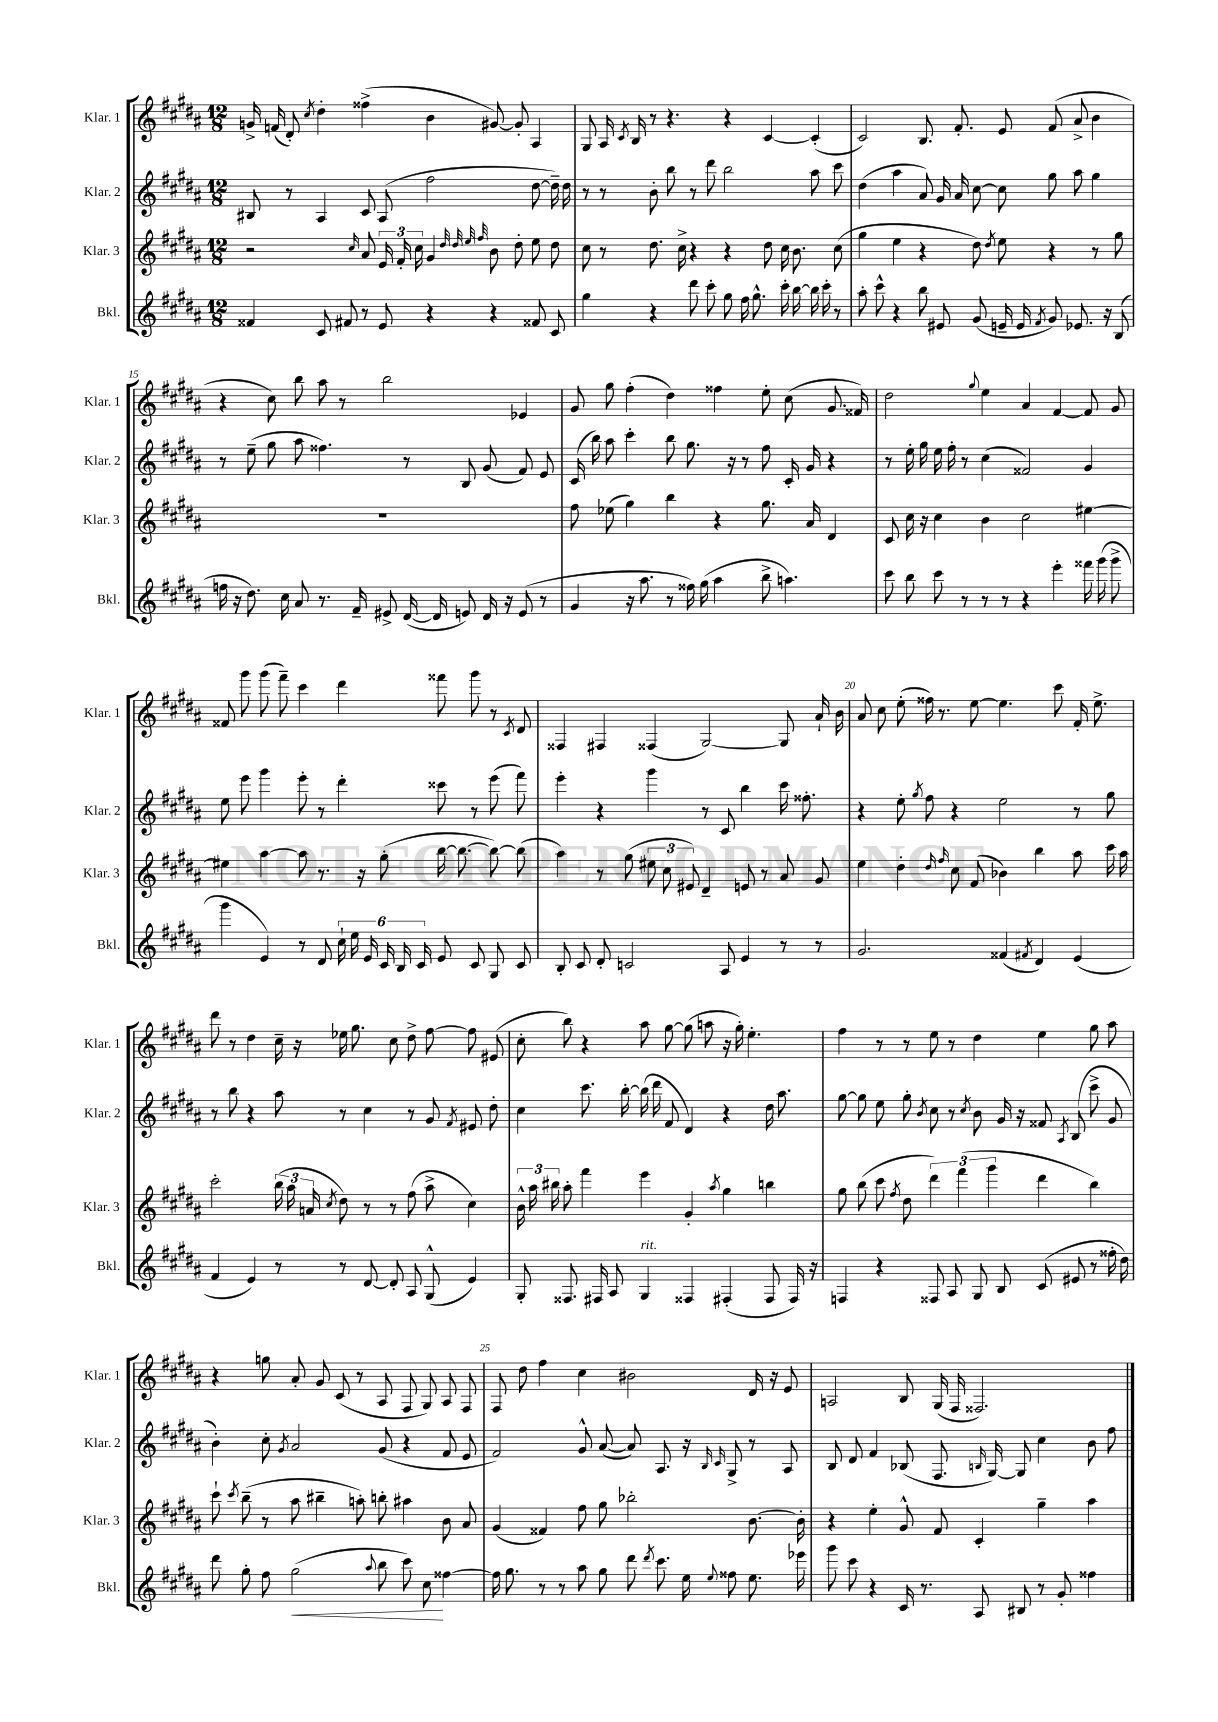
<<
\new StaffGroup <<
\new Staff = "s0" \with { instrumentName = "Klar. 1" shortInstrumentName = "Klar. 1" } {
    \clef treble \key b \major \numericTimeSignature \time 12/8
    \autoBeamOff g'16-> f'16( dis'8-.) \acciaccatura { cis''8 } dis''4-. fisis''4->( b'4 gis'8~) gis'8-. ais4 |
    gis8 ais16 \acciaccatura { cis'8 } b16 r8 r4. r4 cis'4~ cis'4-.( |
    cis'2) b8. fis'8.-. e'8 fis'8( ais'8-> b'4 |
    r4 cis''8) b''8 ais''8 r8 b''2 ees'4 |
    gis'8 gis''8 fis''4-.( dis''4) fisis''4 e''8-. cis''8( gis'8. fisis'16) |
    dis''2 \appoggiatura { gis''8 } e''4 ais'4 fis'4~ fis'8 gis'8 |
    fisis'8 gis'''8 gis'''8( fis'''8--) cis'''4 dis'''4 fisis'''8 gis'''8 r8 \acciaccatura { cis'8 } dis'8 |
    fisis4 fis4 fisis4( gis2~) gis8 ais'16-! b'16 |
    ais'8 cis''8 e''8-.( fisis''16) r8. e''8~ e''4. cis'''8 fis'16-. e''8.-> |
    dis'''8 r8 dis''4 cis''16-- r16 ees''16 gis''8. cis''8 dis''8-> fis''8~ fis''8 eis'8( |
    cis''8-. b''8) r4 ais''8 gis''8~ gis''8( a''8 r16 gis''16-.) e''4.-. |
    fis''4 r8 r8 e''8 r8 dis''4 e''4 gis''8 ais''8 |
    r4 g''8 ais'8-. gis'8 cis'8( r8 ais8 fis8 gis8) ais8 fis8 |
    fis8 dis''8 fis''4 cis''4 bis'2 dis'16 r16 e'8 |
    a2 b8 gis16( fis16 fisis2.) \bar "|." |
}
\new Staff = "s1" \with { instrumentName = "Klar. 2" shortInstrumentName = "Klar. 2" } {
    \clef treble \key b \major \numericTimeSignature \time 12/8
    \autoBeamOff bis8 r8 ais4 cis'8 ais8( fis''2 dis''8~ dis''16--) dis''16 |
    r8 r8 b'8-. b''8 r8 dis'''8 b''2 ais''8 cis'''8 |
    dis''4( ais''4 ais'8) gis'16 ais'16 cis''8~ cis''8 gis''8 ais''8 gis''4 |
    r8 e''8--( gis''8 ais''8 fisis''4.) r8 b8 gis'8( fis'8) e'8 |
    cis'16( b''16) ais''8 cis'''4-. b''8 gis''8. r16 r8 fis''8 cis'16-. gis'16 r4 |
    r8 e''16-. gis''16 e''16 fis''16-. r8 cis''4( fisis'2) gis'4 |
    e''8 e'''8 gis'''4 e'''8-. r8 dis'''4-. cisis'''8 r8 e'''8( fis'''8) |
    e'''4-. r4 gis'''4 r8 cis'8 b''4 cis'''16 fisis''8.-. |
    r4 e''8-. \acciaccatura { gis''8 } fis''8 r4 e''2 r8 gis''8 |
    r8 b''8 r4 ais''8 r8 cis''4 r8 gis'8 \acciaccatura { fis'8 } eis'8 dis''8-. |
    cis''4 cis'''8. b''16~-. b''16( dis'''16 fis'8 dis'4) r4 dis''16 ais''8. |
    gis''8~ gis''8 e''8 gis''8-. \acciaccatura { b'8 } cis''8 r8 \acciaccatura { cis''8 } b'8 gis'16 r16 fisis'8 \acciaccatura { ais8 } b8( cis'''8-> gis'8 |
    b'4-.) cis''8-. \acciaccatura { gis'8 } ais'2 gis'8( r4 fis'8 e'8 |
    fis'2) gis'8-^ ais'8~( ais'8) ais8. r16 \grace { b16 cis'16 } gis8-> r8 ais8 |
    b8 dis'8 fis'4 bes8( fis8. \grace { b16 } gis16~) gis8 cis''4 b'8 fis''8 \bar "|." |
}
\new Staff = "s2" \with { instrumentName = "Klar. 3" shortInstrumentName = "Klar. 3" } {
    \clef treble \key b \major \numericTimeSignature \time 12/8
    \autoBeamOff r2 \grace { cis''16 } ais'8 \tuplet 3/2 { e'16 fis'16-. cis''16 } gis'4 \grace { dis''32 dis''32 e''32 fis''32 } b'8 dis''8-. e''8 dis''8 |
    cis''8 r8 dis''8. cis''16-> r4 r4 dis''8 cis''16 b'8. cis''8( |
    gis''4 e''4 r4 dis''8) \acciaccatura { dis''8 } e''8 r4 r8 gis''8 |
    R1. |
    fis''8 ees''8( gis''4) b''4 r4 gis''8. ais'16 dis'4 |
    cis'8 cis''16 r16 cis''4 b'4 cis''2 eis''4~ |
    eis''4 ais''4~ ais''8 r8. r16 gis''8-.( b''16~ b''8.~ b''8~) b''8( |
    ais''4) r8 gis''8( \tuplet 3/2 { eis''8 cis''8 eis'8) } dis'4-- e'8 r8 ais'8 gis'8 |
    e''4 dis''4-. \grace { dis''16 fis''16 } cis''8 fis'8( bes'4) b''4 ais''8 cis'''16 ais''16 |
    cis'''2-. \tuplet 3/2 { b''16( ais''16 a'16 } \acciaccatura { cis''8 } dis''8) r8 r8 fis''8( ais''8-> cis''4) |
    \tuplet 3/2 { b'16-^ ais''16 bis''16 } ais''8-. fis'''4 e'''4 gis'4-. \acciaccatura { ais''8 } gis''4 b''4 |
    gis''8 b''8( cis'''8 \acciaccatura { fis''8 } dis''8 \tuplet 3/2 { dis'''4) fis'''4( gis'''4 } dis'''4 b''4) |
    cis'''8-! \acciaccatura { cis'''8 } b''8--( r8 ais''8 bis''4-- a''8-.) b''8-. ais''4 b'8 ais'8 |
    gis'4( fisis'4) fis''8 gis''8 bes''2-. b'8.~ b'16-. |
    r4 e''4-. gis'8-^ fis'8 cis'4-. gis''4-- ais''4 \bar "|." |
}
\new Staff = "s3" \with { instrumentName = "Bkl." shortInstrumentName = "Bkl." } {
    \clef treble \key b \major \numericTimeSignature \time 12/8
    \autoBeamOff fisis'4 cis'8 fis'8 r8 e'8 r4 r4 fisis'8 cis'8 |
    gis''4 r4 dis'''8 cis'''8-. gis''8 fis''16 gis''8.-^ cis'''16-. b''16~ b''16 cis'''16-. r8 |
    ais''8-. cis'''8-^ r4 b''8 eis'8 gis'8( e'16-- e'16 \acciaccatura { fis'8 } gis'8) ees'8. r16 b8( |
    f''16 r16 dis''8.) cis''16 ais'8 r8. fis'16-- eis'8-> dis'16~( dis'16 e'8) dis'16 r16 e'8( r8 |
    gis'4 r16 ais''8. r8 fisis''16) gis''16( ais''4 b''8-> a''4.) |
    cis'''8 b''8 cis'''8 r8 r8 r8 r4 e'''4-. fisis'''16 gis'''16( gis'''8-> |
    gis'''4 e'4) r8 dis'8 \tuplet 6/4 { cis''16-! e''16 e'16 cis'16 b16 cis'16 } e'8 cis'8 gis8 cis'8 |
    b8-. cis'8 dis'8-. c'2 ais8 e'4 r8 r8 |
    gis'2. fisis'4( \acciaccatura { fis'8 } dis'4) e'4( |
    fis'4 e'4) r8 r8 dis'8~ dis'8-. ais8 gis8-^( e'4) |
    gis8-. fisis8. fis16 ais8 gis4^\markup { \italic "rit." } fisis4 fis4-.( fis8 fis16) r16 |
    f4 r4 fisis8 ais8 gis8 b8 cis'8( eis'8 r8 fisis''16-. dis''16) |
    dis'''8 gis''8-. fis''8 gis''2\<( \appoggiatura { ais''8 } b''8 cis'''8) cis''8\! fisis''4~ |
    fisis''16 gis''8. r8 r8 ais''8 gis''8 dis'''8 \acciaccatura { dis'''8 } cis'''8. e''16 \appoggiatura { e''8 } fisis''8 e''8. ees'''16 |
    gis'''8 cis'''8 r4 cis'16 r8. ais8 bis8 r8 gis'8-. fisis''4 \bar "|." |
}
>>
>>
\layout { \context { \Score currentBarNumber = #12 \override BarNumber.break-visibility = ##(#f #t #t) barNumberVisibility = #(every-nth-bar-number-visible 5) } }
